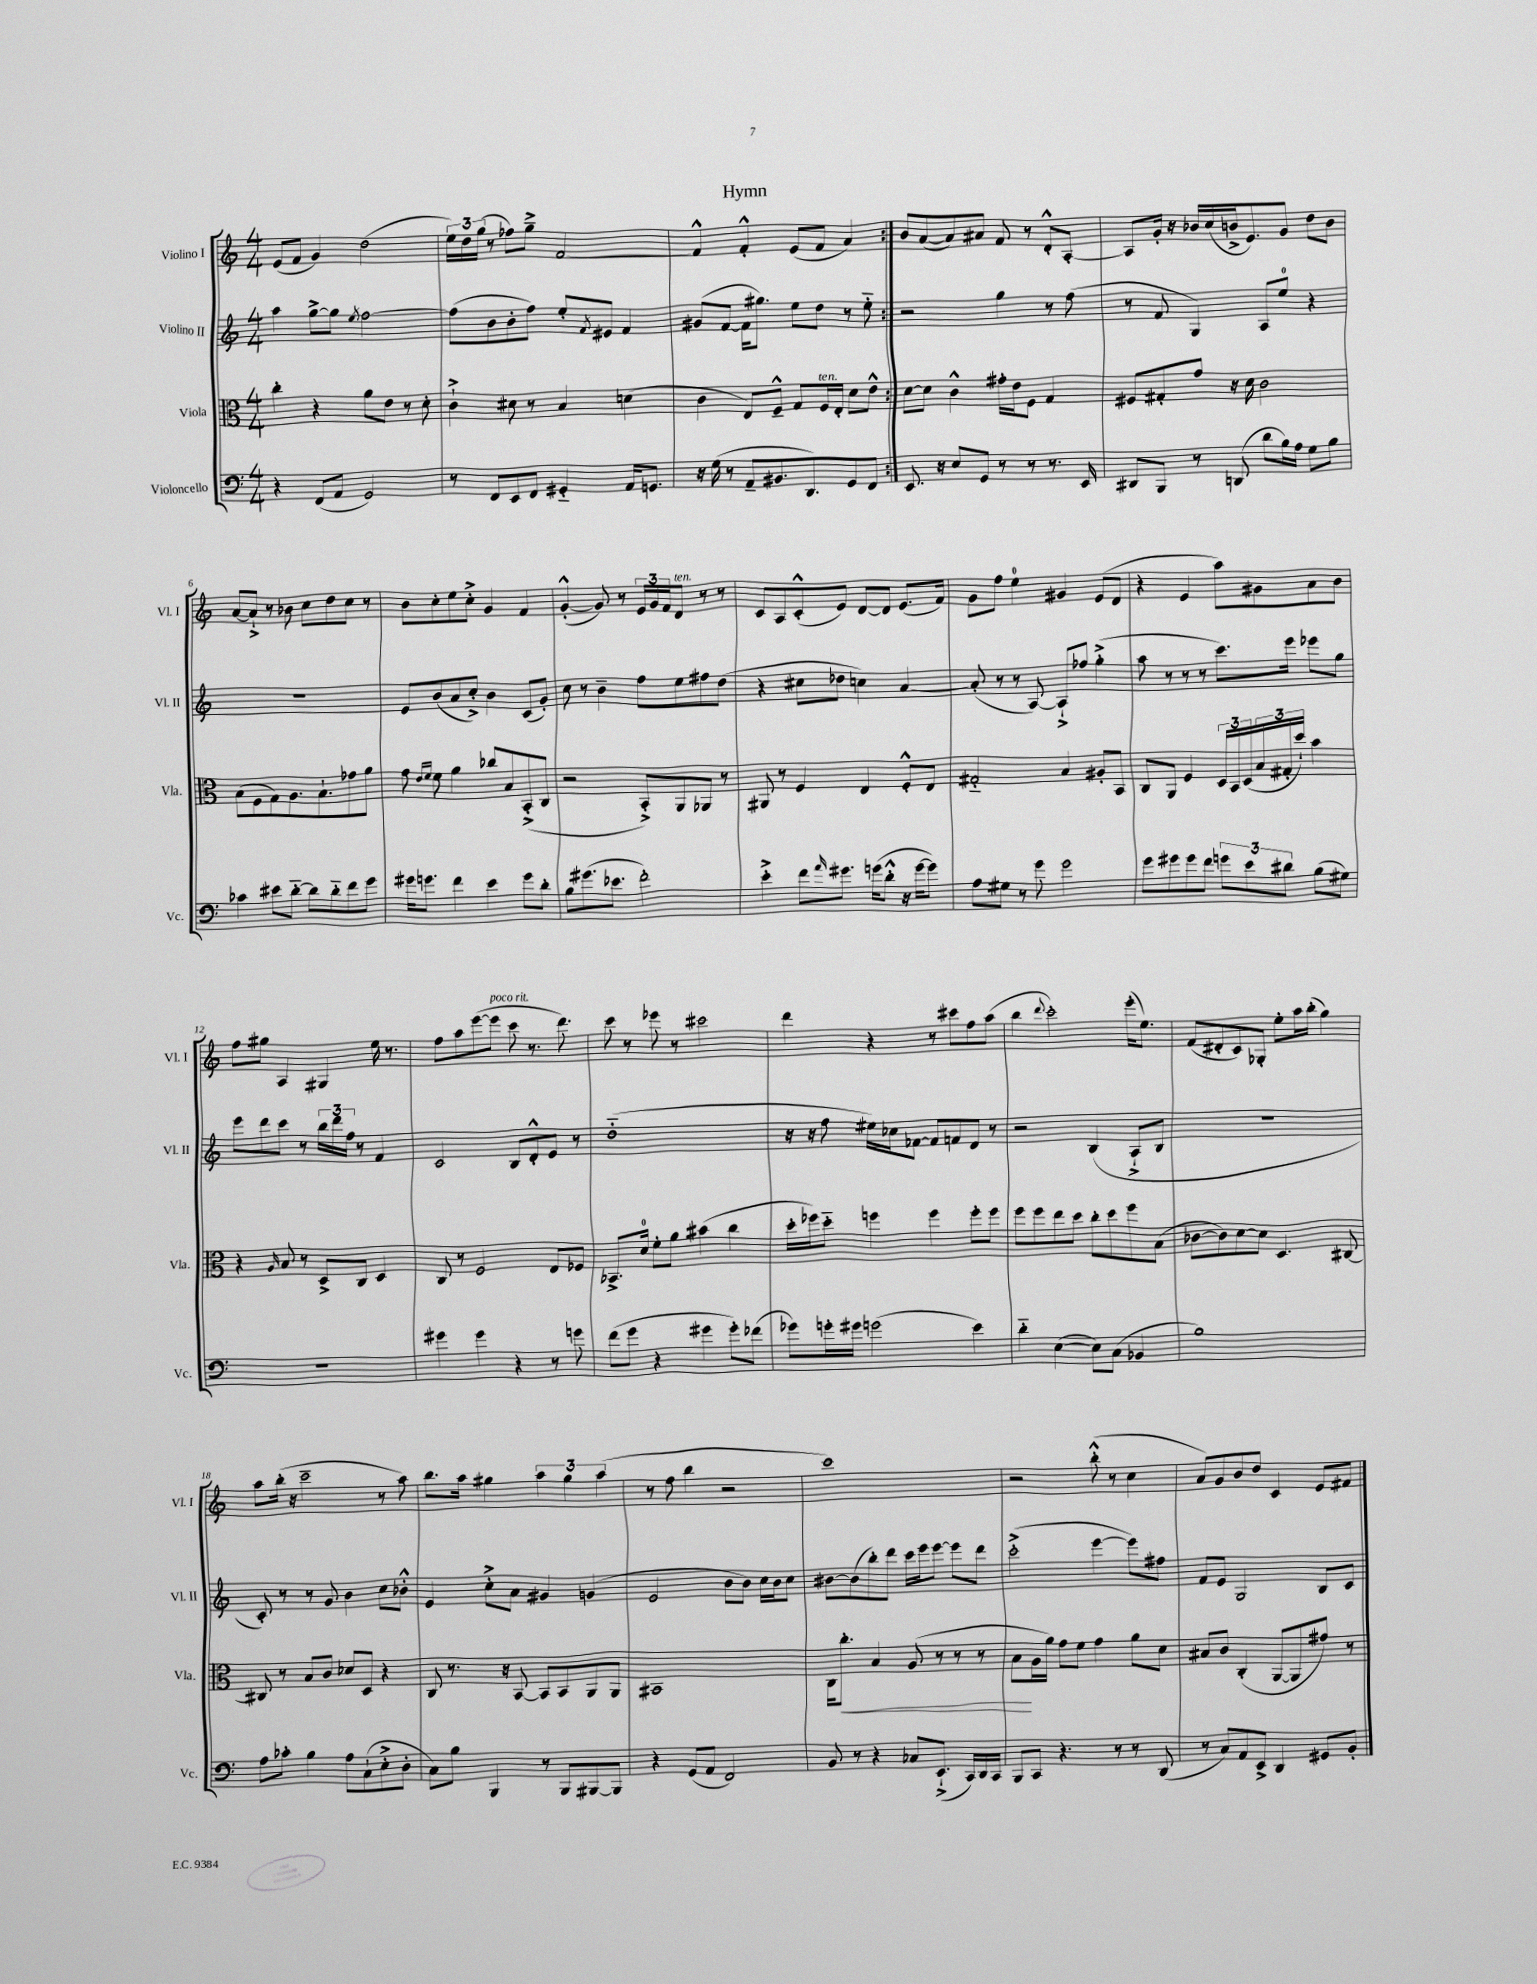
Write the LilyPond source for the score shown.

\header { title = "Hymn" }
<<
\new StaffGroup <<
\new Staff = "s0" \with { instrumentName = "Violino I" shortInstrumentName = "Vl. I" } {
    \clef treble \key c \major \numericTimeSignature \time 4/4
    \repeat volta 2 { e'8( f'8 g'4) d''2( |
    \tuplet 3/2 { e''16) d''16 g''16( } r8 fes''8) g''8---> f'2~ |
    f'4-^ f'4-.-^ e'8( f'8 a'4) | }
    b'8 a'8~( a'8) ais'8 f'8 r8 d'8-.-^ a8~-. |
    a8 g'16-. r16 bes'16 c''16( b'16-> e'8.) g'8 d''8 b'8 |
    a'8~ a'8-!-> r8 bes'8 c''8 d''8 c''8 r8 |
    b'8 c''8-. e''8 c''8-.-> g'4 f'4 |
    g'4~-.-^( g'8) r8 \tuplet 3/2 { e'16 g'16 f'16 } d'8^\markup { \italic "ten." } r8 r8 |
    c'8 a8 c'8-.-^( e'8) d'8~ d'8 e'8.( f'16) |
    g'8 f''8 e''4-0 gis'4 e'8( d'8 |
    r4 e'4 a''8) gis'8 a'8 b'8 |
    f''8 gis''8 a4 gis4 e''16 r8. |
    f''8 a''8 e'''8~( e'''8^\markup { \italic "poco rit." } c'''8 r8. d'''8.) |
    c'''8 r8 ees'''8 r8 cis'''2 |
    d'''4 r4 r8 cis'''8 f''8 a''8( |
    b''4 \appoggiatura { d'''8 } c'''2-.) e'''16-.( e''8.) |
    f'8( dis'8-. c'8) ges8-. e''8-. a''16 b''16-.( g''4) |
    a''8 b''16-.( r16 c'''2-- r8 a''8) |
    b''8. a''16 gis''4 \tuplet 3/2 { a''4 gis''4 a''4( } |
    r8 f''8 b''4 r2 |
    c'''1) |
    r2 b''8-.-^( r8 c''4 |
    a'8) g'8 b'8 d''8 c'4 e'8 fis'8 \bar "|." |
}
\new Staff = "s1" \with { instrumentName = "Violino II" shortInstrumentName = "Vl. II" } {
    \clef treble \key c \major \numericTimeSignature \time 4/4
    \repeat volta 2 { a''4 g''8~-> g''8 \acciaccatura { e''8 } f''2~ |
    f''8( b'8 b'8-. f''8) e''8-. \acciaccatura { f'8 } eis'8 f'4 |
    gis'8( f'8~ f'16 gis''8.) e''8 d''8 r8 e''8-_ | }
    r2 g''4 r8 f''8( |
    r8 f'8 g4) a8 e''8-0 r4 |
    R1 |
    e'8 b'8( a'8 c''8-.->) b'4 c'8( g'8-.) |
    c''8 r8 b'4-- f''8 e''8 fis''8 d''8( |
    r4 cis''8 des''8 c''4) a'4~ |
    a'8-.( r8 r8 a8~) a8-!-> fes''8 g''4-.->( |
    a''8 r8 r8 r8 c'''8.) e'''16 ees'''8 g''8 |
    e'''8 d'''8 c'''8 r8 \tuplet 3/2 { b''16 d'''16 f''16 } r8 f'4 |
    c'2 b8 d'8-.-^ e'8 r8 |
    d''1-_( |
    r16 r16 f''8 eis''16) ces''16 fes'8~ fes'8 f'8 d'8 r8 |
    r2 b4( a8-!-> b8 |
    R1 |
    c'8-.) r8 r8 g'8 b'4 c''8 bes'8-.-^ |
    e'4 c''8-.-> a'8 gis'4 g'4( |
    e'2 b'8 b'8) c''16 b'16 c''8 |
    bis'8~ bis'8( b''8-.) d'''8 c'''16 e'''16 e'''8~ e'''8 d'''8 |
    c'''2-.->( e'''4~ e'''8) fis''8 |
    f'8 e'8 g2 b8 c'8 \bar "|." |
}
\new Staff = "s2" \with { instrumentName = "Viola" shortInstrumentName = "Vla." } {
    \clef alto \key c \major \numericTimeSignature \time 4/4
    \repeat volta 2 { c''4-. r4 a'8 e'8 r8 d'8-. |
    c'4-!-> dis'8 r8 b4 d'4( |
    c'4 e8) f8---^ g8 f16^\markup { \italic "ten." } e16-. d'8 e'8-^ | }
    d'8~ d'8 c'4-^ gis'16-. e'16 f8 g4 |
    fis8 gis8-. g'8 r16 d'16 c'2 |
    b8( f8 g8) a8. b8.-! ges'8 a'8 |
    g'8 \grace { e'16 f'16 } f'8 a'4 ces''8 b8 b,8-.->( c8 |
    r2 b,8-.->) a,8 aes,8 r8 |
    ais,8 r8 f4 e4 f8-.-^ e8 |
    gis2-_ b4 ais8-. b,8 |
    c8 a,8 f4 \tuplet 3/2 { d16 b,16 d16( } \tuplet 3/2 { b16 gis16-. d''16-!) } b'4 |
    r4 \grace { a16 } b8 r8 d8-> c8 d4 |
    c8 r8 f2 e8 fes8 |
    bes,8.-> d'16-0 f'8-. a'8 bis'4( c''4 |
    d''16-. fes''16) d''8-_ f''4 f''4 f''8-. f''8 |
    f''8 f''8 e''8 d''8 c''8-. d''8 f''8 b8( |
    ces'8~ ces'8) d'8~ d'8 d4. cis8~ |
    cis8 r8 b8 c'8 des'8 d8 r4 |
    c8 r8. r16 b,8~ b,8 b,8 a,8 a,8 |
    bis,1 |
    c16 c''8.-.\< b4 a8( r8 r8 r8 |
    b8\! a16 a'16) g'8 f'8 g'4 a'8 d'8 |
    bis8 c'8 c4-.( a,8~ a,8 gis'8) r8 \bar "|." |
}
\new Staff = "s3" \with { instrumentName = "Violoncello" shortInstrumentName = "Vc." } {
    \clef bass \key c \major \numericTimeSignature \time 4/4
    \repeat volta 2 { r4 f,8( a,8 g,2) |
    r8 f,8 e,8 f,8 gis,4-_ a,16 g,8. |
    r16 g16( r8 a,8-- bis,8. d,8.) g,8 f,8 | }
    e,8. r16 e8 g,8 r8 r8 r8. e,16 |
    dis,8 b,,8 r8 d,8( d'8 b16) a16 g8 b8 |
    ces'4 eis'8 d'8~-_ d'8 d'8-_ f'8 g'8 |
    gis'16 g'8. f'4 e'4 g'8 d'8-. |
    b8 gis'8.( ees'8. f'2-.) |
    e'4-.-> f'8 \grace { a'16 } gis'8. g'16( d'8-.-^ r16 g'16~ g'8) |
    a8 gis8 r8 g'8 g'2 |
    g'8 gis'8 gis'8 f'8 \tuplet 3/2 { g'8 e'8 dis'8 } b8( gis8) |
    R1 |
    gis'4 gis'4 r4 r8 g'8 |
    f'8( g'8 r4 gis'4 gis'8-.) fes'8( |
    ges'8) g'16-. gis'16 g'2( e'4) |
    d'4-_ e4~( e8) c8( bes,4 |
    b1) |
    a8 ces'8-. b4 a8 c8-!( e8-.-> d8-. |
    c8) b8 b,,4 r8 b,,8 bis,,8~ bis,,8 |
    r4 g,8( a,8 f,2) |
    b,8 r8 r4 ces8 e,8.-!->( c,16) d,16 c,16 |
    b,,8 c,8 r4. r8 r8 d,8( |
    r8 c8) a,8 e,8-> d,4 gis,8 b,8-. \bar "|." |
}
>>
>>
